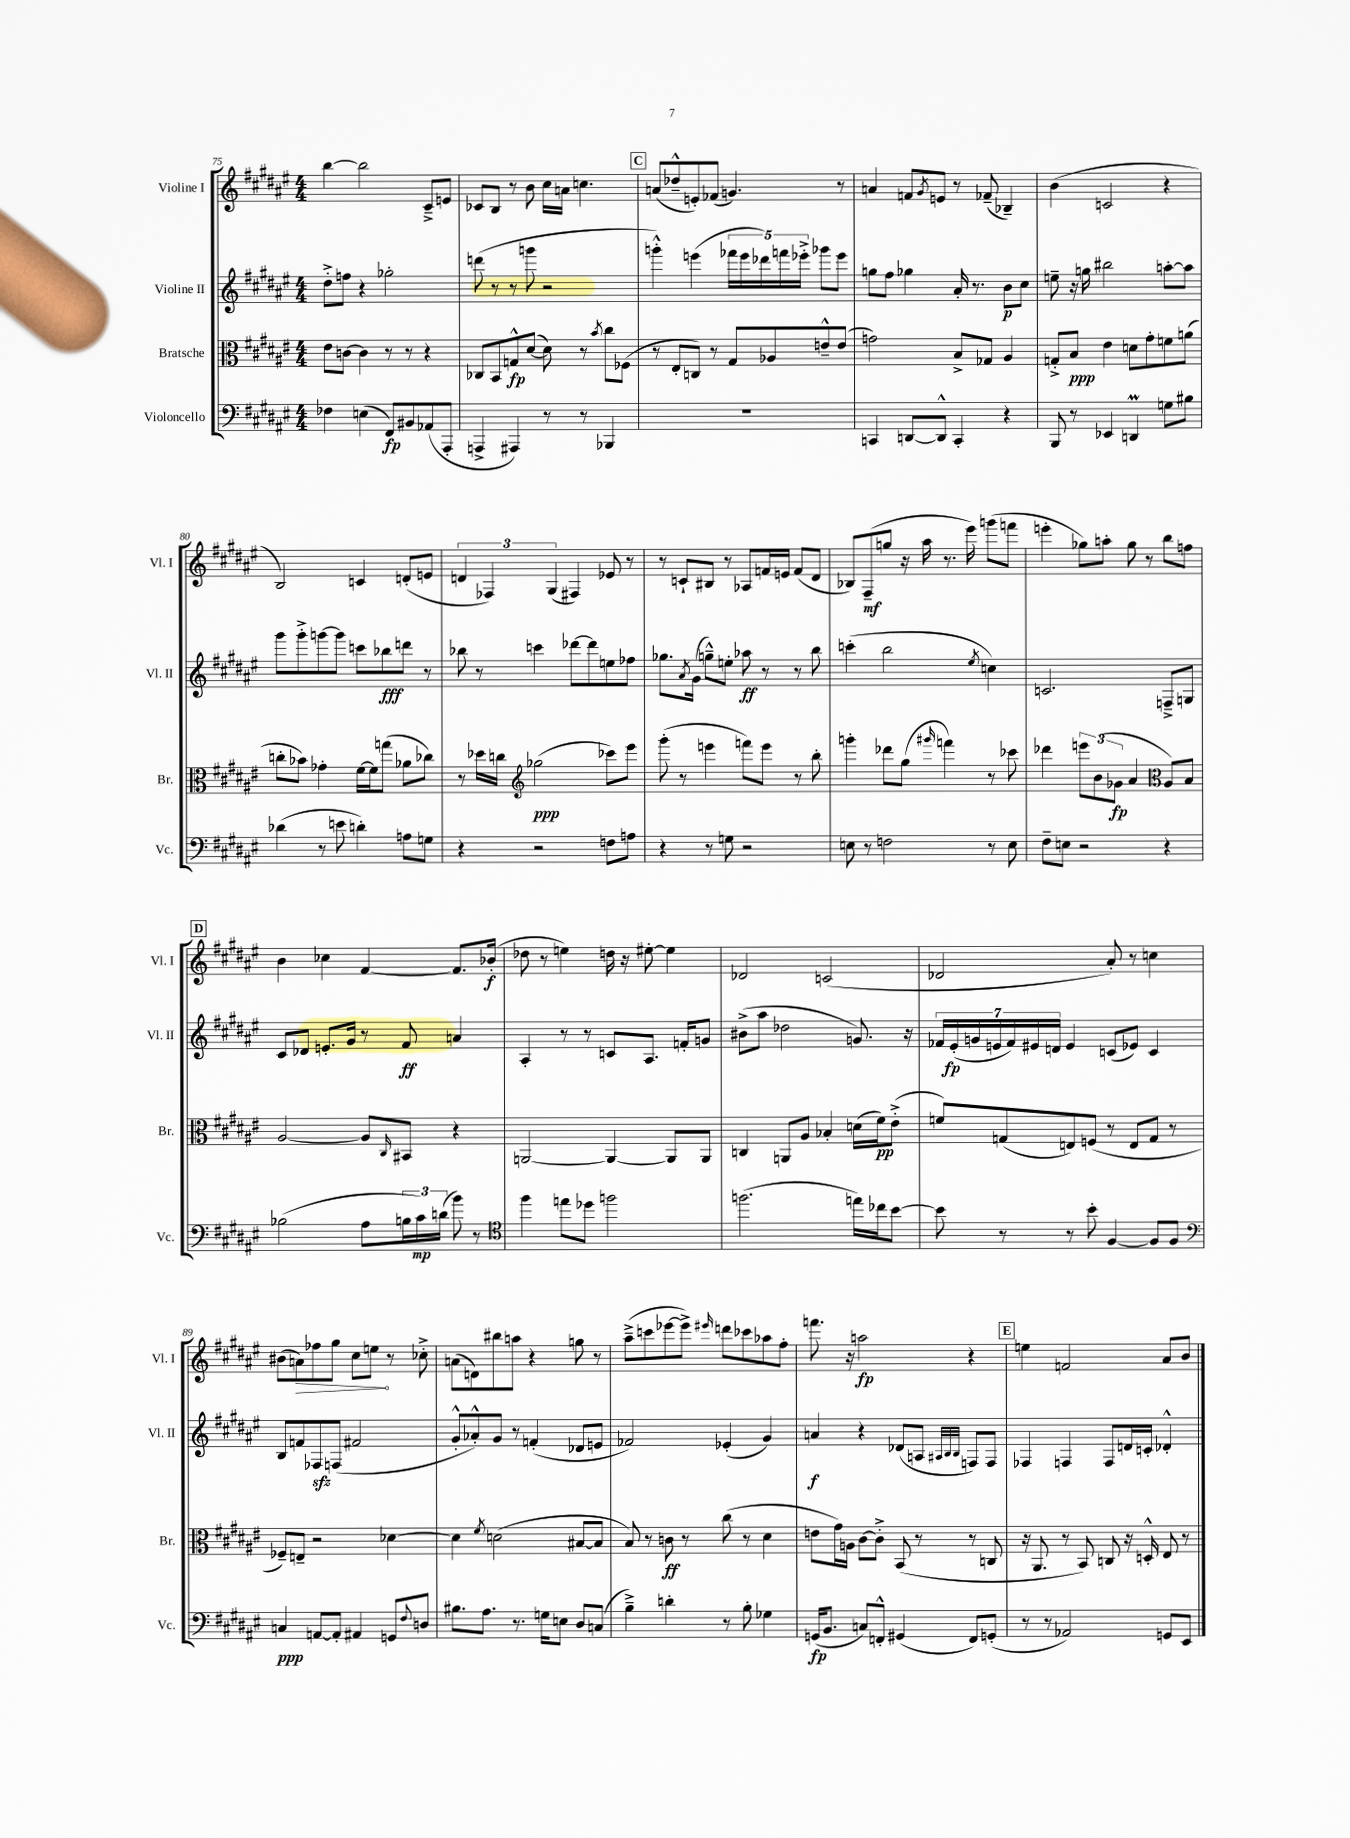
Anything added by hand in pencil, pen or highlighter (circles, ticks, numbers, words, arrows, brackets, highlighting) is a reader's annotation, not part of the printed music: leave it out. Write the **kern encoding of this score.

**kern	**dynam	**kern	**dynam	**kern	**dynam	**kern	**dynam
*part4	*part4	*part3	*part3	*part2	*part2	*part1	*part1
*staff4	*staff4	*staff3	*staff3	*staff2	*staff2	*staff1	*staff1
*I"Violoncello	*	*I"Bratsche	*	*I"Violine II	*	*I"Violine I	*
*I'Vc.	*	*I'Br.	*	*I'Vl. II	*	*I'Vl. I	*
*clefF4	*	*clefC3	*	*clefG2	*	*clefG2	*
*k[f#c#g#d#a#e#]	*	*k[f#c#g#d#a#e#]	*	*k[f#c#g#d#a#e#]	*	*k[f#c#g#d#a#e#]	*
*M4/4	*	*M4/4	*	*M4/4	*	*M4/4	*
=75	=75	=75	=75	=75	=75	=75	=75
4F-X\	.	8e#\L	.	8dd#'^\L	.	[4bb\	.
.	.	[8cn\J	.	8ffn\J	.	.	.
(4En\	.	4c\]	.	4r	.	2bb\]	.
8FF#/L)	fp	8r	.	2gg-X'\	.	.	.
8BB#X/	.	8r	.	.	.	.	.
(8AA-X/	.	4r	.	.	.	8c#~^/L	.
8AAA#'/J	.	.	.	.	.	8en/J	.
=76	=76	=76	=76	=76	=76	=76	=76
4AAAn^/	.	8C-X/L	.	(8dddn\	.	8c-X/L	.
.	.	8BB/	.	8r	.	8B/J	.
4AAA#X/)	.	8Gn^^/	fp	8r	.	8r	.
.	.	([8d#/J	.	8gggn\	.	8b\	.
8r	.	8d#\])	.	2r	.	16cc#\LL	.
.	.	.	.	.	.	16an\JJ	.
8r	.	8r	.	.	.	4.ccn\	.
.	.	8qb/	.	.	.	.	.
4BBB-X/	.	8cc#\L	.	.	.	.	.
.	.	(8F-X\J	.	.	.	.	.
!!LO:REH:place=s1:t=C
=77	=77	=77	=77	=77	=77	=77	=77
1r	.	8r	.	4gggn'^^\)	.	(8an/L	.
.	.	8E#'/L	.	.	.	8dd-X~^^/	.
.	.	8Cn/J)	.	(4eeen\	.	8en'/)	.
.	.	8r	.	.	.	(8f-X/J	.
.	.	8G#/L	.	20fff-X\LL	.	4.gn/)	.
.	.	.	.	20eee\	.	.	.
.	.	.	.	20ddd-X\)	.	.	.
.	.	8A-X/	.	.	.	.	.
.	.	.	.	20fffn\	.	.	.
.	.	.	.	20eee-X'^\JJ	.	.	.
.	.	8en~^^/	.	8ggg-X\L	.	.	.
.	.	(8e/J	.	8eee-\J	.	8r	.
=78	=78	=78	=78	=78	=78	=78	=78
4CCn/	.	2gn\)	.	8ggn\L	.	4an/	.
.	.	.	.	8ff#\J	.	.	.
[8DDn/L	.	.	.	4gg-X\	.	8fn/L	.
.	.	.	.	.	.	8qg#/	.
8DD^^/J]	.	.	.	.	.	8en/J	.
4CC'/	.	8B^/L	.	16a#'/	.	8r	.
.	.	.	.	8.r	.	.	.
.	.	8G-X/J	.	.	.	(8f-X~/	.
4r	.	4A#/	.	8b\L	p	4B-X~/)	.
.	.	.	.	8cc#\J	.	.	.
=79	=79	=79	=79	=79	=79	=79	=79
8BBB/	.	8Gn'^/L	.	8een~\	.	(4b\	.
8r	.	8B/J	ppp	16r	.	.	.
.	.	.	.	16ggn\	.	.	.
4EE-X/	.	4e#\	.	2bb#X\	.	2cn/	.
4DDnM/	.	8dn\L	.	.	.	.	.
.	.	8g#'\	.	.	.	.	.
8Gn\L	.	8fn\	.	[8aan'\L	.	4r	.
8B#X\J	.	(8an\J	.	8aa\J]	.	.	.
!!LO:LB:g=z
=80	=80	=80	=80	=80	=80	=80	=80
(4d-X\	.	8ccn'\L	.	8ggg#\L	.	2B/)	.
.	.	8b-X\J)	.	8ggg#'^\	.	.	.
8r	.	4g-X'\	.	[8gggn\	.	.	.
8en\	.	.	.	8ggg\J]	.	.	.
4dn'\)	.	[16f#\LL	.	8cccn\L	.	4cn/	.
.	.	16f#\J]	.	.	.	.	.
.	.	(8ggn\J	.	8bb-X\	fff	.	.
8An\L	.	8a-X\L	.	8dddn\J	.	(8dn'/L	.
8Gn\J	.	8cc-X\J)	.	8r	.	8en/J	.
=81	=81	=81	=81	=81	=81	=81	=81
4r	.	8r	.	8bb-X\	.	6dn/	.
.	.	16dd-X\LL	.	8r	.	.	.
.	.	.	.	.	.	6F-X/)	.
.	.	16ccn\JJ	.	.	.	.	.
*	*	*clefG2	*	*	*	*	*
2r	.	(2gg-X\	ppp	4cccn\	.	.	.
.	.	.	.	.	.	(6G#/	.
.	.	.	.	[8ddd-X\L	.	4F#X/)	.
.	.	.	.	8ddd-\]	.	.	.
8Fn\L	.	8ccc-X\L)	.	8een\	.	8e-X/	.
8An\J	.	8eee#\J	.	8ff-X\J	.	8r	.
=82	=82	=82	=82	=82	=82	=82	=82
4r	.	(8ggg#'\	.	8.gg-X\L	.	8r	.
.	.	8r	.	.	.	8cn`/L	.
.	.	.	.	8qa#/	.	.	.
.	.	.	.	(16g#\Jk	.	.	.
8r	.	4eeen\	.	8ggn~^^\L)	.	8B#X/J	.
8Gn\	.	.	.	8een'\J	.	8r	.
2r	.	8fffn\L)	.	8aa-X\	ff	8A-X/L	.
.	.	8eee\J	.	8r	.	16fn/L	.
.	.	.	.	.	.	16en/JJ	.
.	.	8r	.	8r	.	(8f/L	.
.	.	8bb'\	.	8bb\	.	8d#/J	.
=83	=83	=83	=83	=83	=83	=83	=83
8En\	.	4gggn'\	.	(4cccn'\	.	8B-X/L)	.
8r	.	.	.	.	.	(8F#~/	mf
2Fn\	.	8ddd-X\L	.	2bb\	.	8ggn/J	.
.	.	(8gg#\J	.	.	.	16r	.
.	.	.	.	.	.	16aa#\	.
.	.	16qqggg#X/	.	.	.	.	.
.	.	4fffn\)	.	.	.	8.r	.
.	.	.	.	.	.	16eee#\)	.
.	.	.	.	8qee#/	.	.	.
8r	.	8r	.	4ccn\)	.	(8gggn\L	.
8E\	.	8ccc-X\	.	.	.	8fffn\J	.
=84	=84	=84	=84	=84	=84	=84	=84
8F#~\L	.	4ddd-X\	.	2.cn/	.	4eeen'\	.
8En\J	.	.	.	.	.	.	.
2r	.	12eeen\L	.	.	.	8gg-X\L)	.
.	.	(12b\	.	.	.	.	.
.	.	.	.	.	.	8aan'\J	.
.	.	12g-X\J	fp	.	.	.	.
.	.	4a#/	.	.	.	8gg-\	.
.	.	.	.	.	.	8r	.
*	*	*clefC3	*	*	*	*	*
4r	.	8A#/L)	.	8Fn~^/L	.	8bb\L	.
.	.	8B/J	.	8Gn/J	.	8ffn\J	.
!!LO:LB:g=z
!!LO:REH:place=s1:t=D
=85	=85	=85	=85	=85	=85	=85	=85
(2B-X\	.	[2A#/	.	8c#/L	.	4b\	.
.	.	.	.	8d-X/J	.	.	.
.	.	.	.	8.en'/L	.	4cc-X\	.
.	.	.	.	16g#/Jk	.	.	.
8A#\L	.	8A#/L]	.	8r	.	[4f#/	.
.	.	16qqC#/	.	.	.	.	.
24Bn\L	.	8BB#X/J	.	8f#/	ff	.	.
24c#\)	mp	.	.	.	.	.	.
(24dn\JJ	.	.	.	.	.	.	.
8b\)	.	4r	.	4an/	.	8.f#/L]	.
8r	.	.	.	.	.	.	.
.	.	.	.	.	.	(16b-X'/Jk	f
=86	=86	=86	=86	=86	=86	=86	=86
*clefC4	*	*	*	*	*	*	*
4ff#\	.	[2AAn/	.	4A#'/	.	8dd-X\	.
.	.	.	.	.	.	8r	.
8een\L	.	.	.	8r	.	4een\)	.
8dd-X\J	.	.	.	8r	.	.	.
2ffn\	.	4AA/_	.	8cn/L	.	16ddn\	.
.	.	.	.	.	.	16r	.
.	.	.	.	8.A#/J	.	[8ee#X'\	.
.	.	8AA/L]	.	.	.	4ee#\]	.
.	.	.	.	16fn'/KL	.	.	.
.	.	8AA/J	.	8gn/J	.	.	.
=87	=87	=87	=87	=87	=87	=87	=87
(2.ffn\	.	4Cn/	.	(8b#X^\L	.	2d-X/	.
.	.	.	.	8aa#\J	.	.	.
.	.	8AAn/L	.	2dd-X\	.	.	.
.	.	8A#/J	.	.	.	.	.
.	.	4B-X'/	.	.	.	(2cn/	.
16een\LL)	.	(16dn\LL	.	8.gn/)	.	.	.
16cc-X\J	.	16f#\J)	pp	.	.	.	.
[8b\J	.	(8e#'^\J	.	.	.	.	.
.	.	.	.	16r	.	.	.
=88	=88	=88	=88	=88	=88	=88	=88
8b\]	.	8fn/L)	.	28f-X/LL	.	2d-X/	.
.	.	.	.	(28e#'/	fp	.	.
.	.	.	.	28gn/	.	.	.
.	.	.	.	28en/	.	.	.
8r	.	(8Gn/	.	.	.	.	.
.	.	.	.	28f-/)	.	.	.
.	.	.	.	28e#X/	.	.	.
.	.	.	.	28dn/JJ	.	.	.
8r	.	8En/)	.	4e#/	.	.	.
8b'\	.	(8Fn/J	.	.	.	.	.
[4F#/	.	8r	.	(8cn/L	.	8a#'/)	.
.	.	8E/L	.	8e-X/J)	.	8r	.
8F#/L]	.	8G/J	.	4c/	.	4ccn\	.
8F#/J	.	8r	.	.	.	.	.
!!LO:LB:g=z
=89	=89	=89	=89	=89	=89	=89	=89
*clefF4	*	*	*	*	*	*	*
4Cn/	ppp	8F-X~/L)	.	8B/L	.	(8b#X\L	.
!	!	!	!	!	!	!	!LO:HP:b
.	.	8En~/J	.	8fn/	.	8an\)	>
[8AAn/L	.	2r	.	8F-Xzz/	.	8ff-X\	.
8AA'/J]	.	.	.	(8Fn/J	.	8gg#\J	.
4AA#X/	.	.	.	2f#X/	.	8cc#\L	.
.	.	.	.	.	.	8een\J	.
8GGn/L	.	[4d-X\	.	.	.	8r	]
8qqF#/	.	.	.	.	.	.	.
8Dn/J	.	.	.	.	.	8cc-X'^\	.
=90	=90	=90	=90	=90	=90	=90	=90
8.B#X\L	.	4d-\]	.	8g#'^^/L	.	(8an\L	.
.	.	.	.	8a-X'^^/)	.	8dn\)	.
8.A#\J	.	.	.	.	.	.	.
.	.	8qf#/	.	.	.	.	.
.	.	(2dn\	.	8g#/J	.	8bb#X\	.
8.r	.	.	.	8r	.	8aan\J	.
.	.	.	.	(4fn'/	.	4r	.
16Gn\KL	.	.	.	.	.	.	.
8En\J	.	.	.	.	.	.	.
8D#/L	.	[8B#X/L	.	8d-X/L	.	8ggn\	.
(8Cn/J	.	8B#/J]	.	8en/J	.	8r	.
=91	=91	=91	=91	=91	=91	=91	=91
4B~^\)	.	8B/)	.	2f-X/)	.	(8aa#~^\L	.
.	.	8r	.	.	.	8cccn\	.
4dn'\	.	8cn\	ff	.	.	[8eee-X\	.
.	.	8r	.	.	.	8eee-^\J])	.
.	.	.	.	.	.	16qqeee#X/	.
8r	.	(8cc#\	.	(4e-X'/	.	8dddn\L	.
8B'\	.	8r	.	.	.	8ccc-X\	.
4G-X\	.	4d#\	.	4g#/)	.	8aa-X\	.
.	.	.	.	.	.	8ff#'\J	.
=92	=92	=92	=92	=92	=92	=92	=92
(16GGn/KL	fp	8en\L	.	4an/	f	8.fffn\	.
8.BB/J	.	.	.	.	.	.	.
.	.	16g#\L)	.	.	.	.	.
.	.	16An\JJ	.	.	.	16r	.
8Cn/L)	.	[8c#\L	.	4r	.	2aan\	fp
8FFn'^^/J	.	8c#'^\J]	.	.	.	.	.
(4GG#X/	.	(8BB/	.	(8d-X/L	.	.	.
.	.	8r	.	8An/J	.	.	.
.	.	.	.	32qqA#X/LLL	.	.	.
.	.	.	.	32qqB/	.	.	.
.	.	.	.	32qqB/JJJ	.	.	.
8FF/L)	.	8r	.	8Fn/L)	.	4r	.
(8GGn'/J	.	8Cn/	.	8F/J	.	.	.
!!LO:REH:place=s1:t=E
=93	=93	=93	=93	=93	=93	=93	=93
8r	.	16r	.	4F-X/	.	4een\	.
.	.	8.AA#/	.	.	.	.	.
8r	.	.	.	.	.	.	.
2AA-X/)	.	8r	.	4Fn/	.	2fn/	.
.	.	8BB/)	.	.	.	.	.
.	.	8Cn/	.	8F/L	.	.	.
.	.	16r	.	16dn/L	.	.	.
.	.	16Dn'^^/	.	16cn'/JJ	.	.	.
8GGn/L	.	8E#/	.	4d-X'^^/	.	8a#/L	.
8EE#/J	.	8r	.	.	.	8b/J	.
==	==	==	==	==	==	==	==
*-	*-	*-	*-	*-	*-	*-	*-
